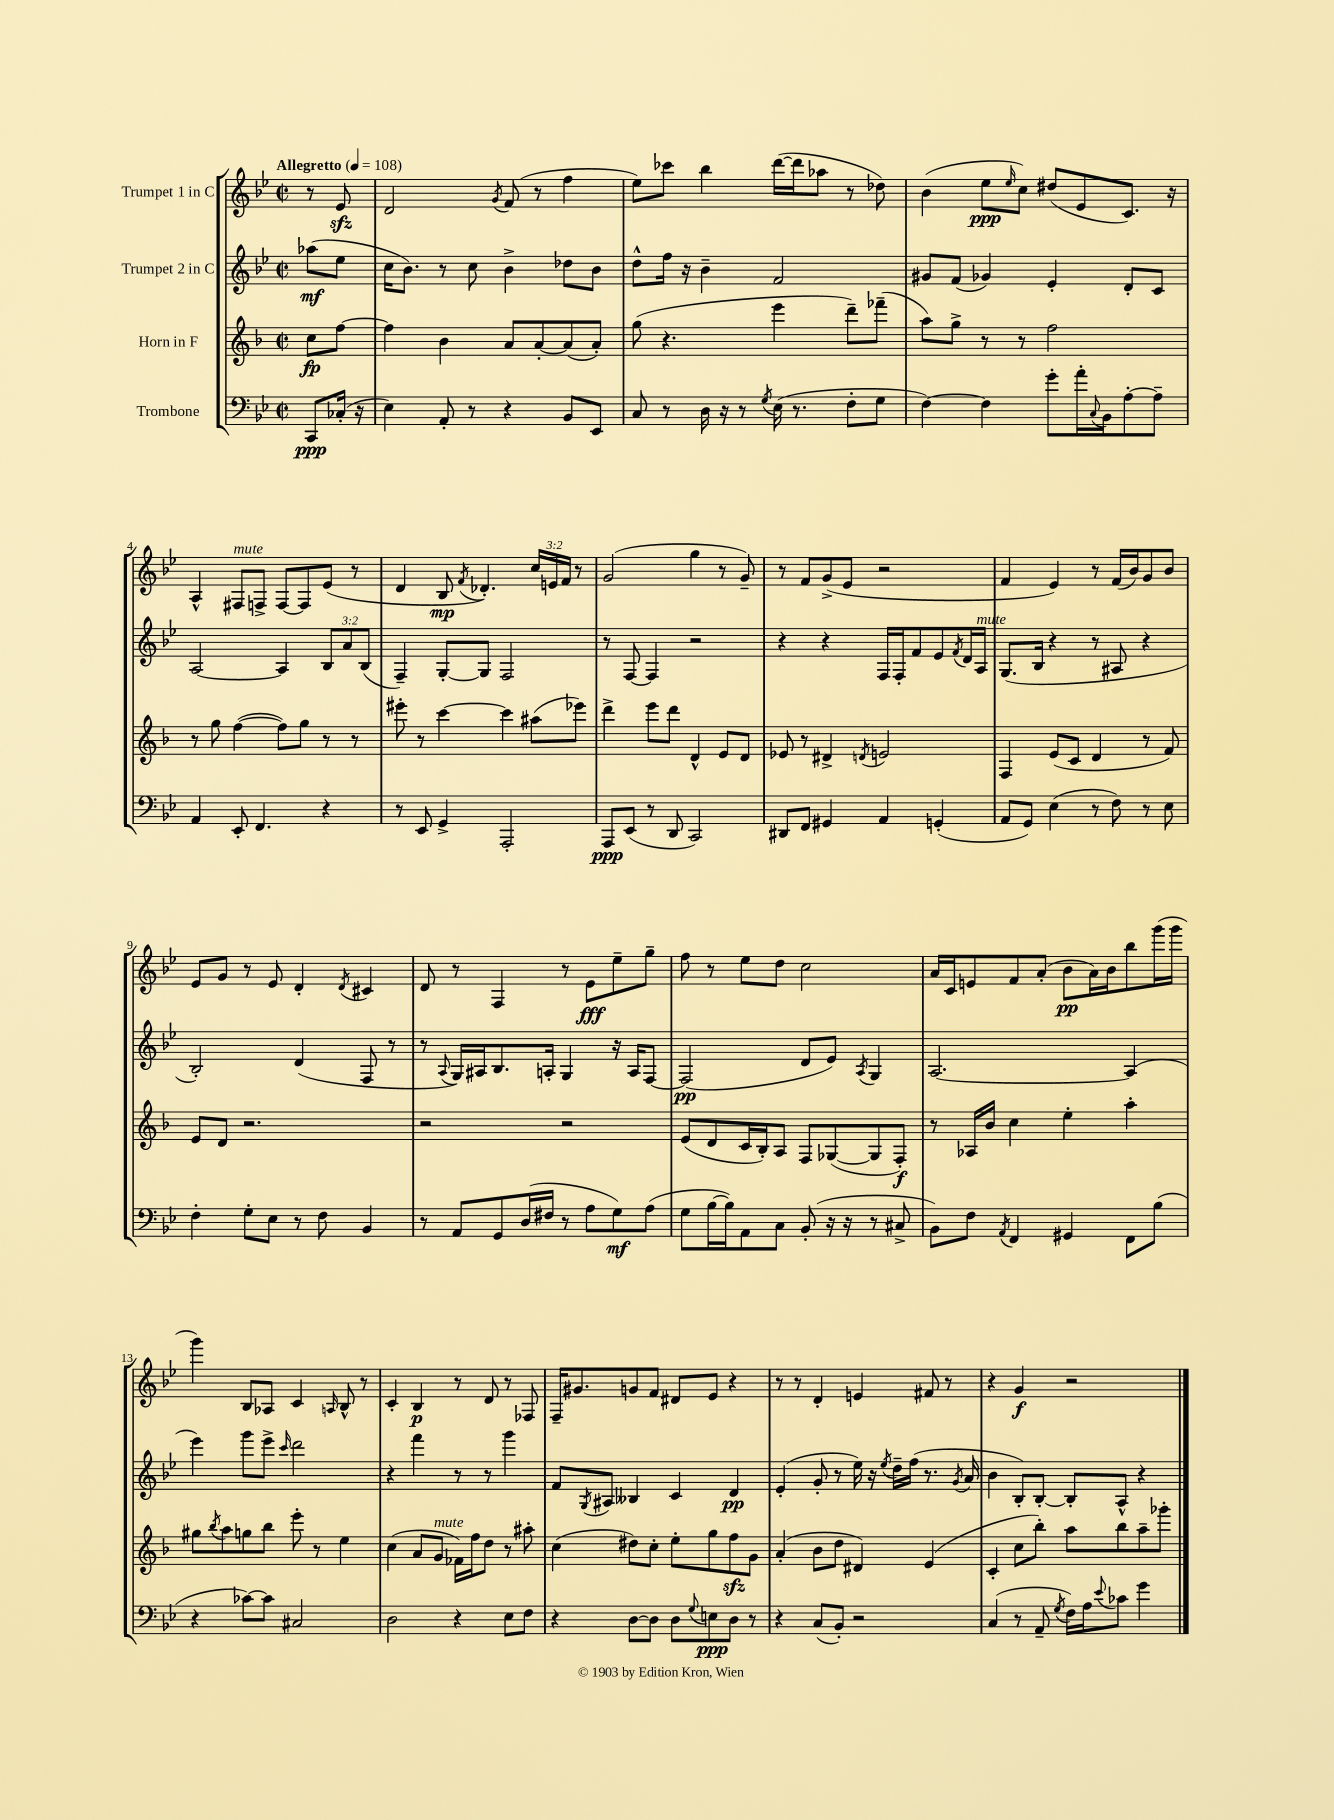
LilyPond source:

<<
\new StaffGroup <<
\new Staff = "s0" \with { instrumentName = "Trumpet 1 in C" } {
    \clef treble \key bes \major \defaultTimeSignature \time 2/2 \override Staff.TupletNumber.text = #tuplet-number::calc-fraction-text \partial 4 \tempo "Allegretto" 4 = 108
    r8 ees'8\sfz |
    d'2 \acciaccatura { g'8 } f'8( r8 f''4 |
    ees''8) ces'''8 bes''4 d'''16~( d'''16 aes''8 r8 des''8) |
    bes'4( ees''8\ppp \grace { ees''16 } c''8) dis''8( ees'8 c'8.) r16 |
    a4-^ fis8^\markup { \italic "mute" } f8-> f8~ f8 ees'8( r8 |
    d'4 bes8\mp \acciaccatura { f'8 } des'4.-.) \tuplet 3/2 { c''16 e'16 f'16 } r8 |
    g'2( g''4 r8 g'8--) |
    r8 f'8 g'8->( ees'8 r2 |
    f'4 ees'4) r8 f'16( bes'16) g'8 bes'8 |
    ees'8 g'8 r8 ees'8 d'4-. \acciaccatura { d'8 } cis'4 |
    d'8 r8 f4 r8 ees'8\fff ees''8-- g''8-- |
    f''8 r8 ees''8 d''8 c''2 |
    a'16 c'16 e'8 f'8 a'8-.( bes'8\pp a'16) bes'16 bes''8 g'''16( g'''16 |
    g'''4) bes8 aes8 c'4 \grace { a16 } bes8-^ r8 |
    c'4-. bes4\p r8 d'8 r8 fes8 |
    f16-- gis'8. g'8 f'8 dis'8 ees'8 r4 |
    r8 r8 d'4-. e'4 fis'8 r8 |
    r4 g'4\f r2 \bar "|." |
}
\new Staff = "s1" \with { instrumentName = "Trumpet 2 in C" } {
    \clef treble \key bes \major \defaultTimeSignature \time 2/2 \override Staff.TupletNumber.text = #tuplet-number::calc-fraction-text \partial 4
    aes''8\mf( ees''8 |
    c''16 bes'8.) r8 c''8 bes'4-> des''8 bes'8 |
    d''8-^ f''16 r16 bes'4-- f'2 |
    gis'8 f'8( ges'4) ees'4-. d'8-. c'8 |
    a2~ a4 \tuplet 3/2 { bes8 a'8 bes8( } |
    f4--) g8~-. g8 f2 |
    r8 f8~ f4 r2 |
    r4 r4 f16 f16-. f'8 ees'8 \acciaccatura { f'8 } d'16 a16^\markup { \italic "mute" } |
    g8.( bes16 r4 r8 ais8 r4 |
    bes2-.) d'4( f8 r8 |
    r8 \appoggiatura { a8 } g16) ais16 bes8. a16-. g4 r16 a16 f8~ |
    f2\pp( d'8 ees'8) \acciaccatura { a8 } g4 |
    a2.~ a4( |
    ees'''4) g'''8 ees'''8-> \grace { c'''16 } d'''2 |
    r4 f'''4 r8 r8 g'''4 |
    f'8 \acciaccatura { g8 } ais8 beses4 c'4 d'4\pp |
    ees'4-.( g'8-. r8 ees''16) r16 \acciaccatura { ees''8 } d''16-- f''16( r8. \acciaccatura { g'8 } a'16 |
    bes'4 bes8-.) bes8~-. bes8-. a8-^ r4 \bar "|." |
}
\new Staff = "s2" \with { instrumentName = "Horn in F" } {
    \clef treble \key f \major \defaultTimeSignature \time 2/2 \partial 4
    c''8\fp f''8~ |
    f''4 bes'4 a'8 a'8~-. a'8( a'8-.) |
    g''8( r4. e'''4 d'''8--) fes'''8--( |
    a''8) g''8-> r8 r8 f''2 |
    r8 g''8 f''4~( f''8) g''8 r8 r8 |
    eis'''8-. r8 c'''4~ c'''4 ais''8( ees'''8) |
    d'''4-> e'''8 d'''8 d'4-^ e'8 d'8 |
    ees'8 r8 dis'4-> \acciaccatura { d'8 } e'2 |
    f4 e'8( c'8 d'4 r8 f'8) |
    e'8 d'8 r2. |
    r2 r2 |
    e'8( d'8 c'16 bes16-.) a8 f8 ges8~( ges8 f8-.\f) |
    r8 aes16 bes'16 c''4 e''4-. a''4-. |
    gis''8 \acciaccatura { bes''8 } a''8 g''8 bes''8 e'''8-. r8 e''4 |
    c''4( a'8 g'8^\markup { \italic "mute" } fes'16) f''16 d''8 r8 ais''8-. |
    c''4( dis''8) c''8-. e''8-. g''8 f''8\sfz g'8 |
    a'4-.( bes'8 d''8 dis'4) e'4( |
    c'4-. c''8 bes''8-.) a''8 bes''8 a''8-- ges'''8-. \bar "|." |
}
\new Staff = "s3" \with { instrumentName = "Trombone" } {
    \clef bass \key bes \major \defaultTimeSignature \time 2/2 \partial 4
    c,8\ppp ces16-.( r16 |
    ees4) a,8-. r8 r4 bes,8 ees,8 |
    c8 r8 d16 r16 r8 \acciaccatura { g8 } ees16( r8. f8-. g8 |
    f4~) f4 g'8-. a'16-. \appoggiatura { c8 } bes,16 a8~-. a8-- |
    a,4 ees,8-. f,4. r4 |
    r8 ees,8 g,4-> a,,2-. |
    a,,8\ppp ees,8( r8 d,8 c,2) |
    dis,8 f,8 gis,4 a,4 g,4-.( |
    a,8 g,8) ees4( r8 f8) r8 ees8 |
    f4-. g8-. ees8 r8 f8 bes,4 |
    r8 a,8 g,8 d16( fis16 r8 a8 g8\mf) a8( |
    g8 bes16~ bes16) a,8 c8 bes,8-.( r16 r16 r8 cis8-> |
    bes,8) f8 \acciaccatura { a,8 } f,4 gis,4 f,8 bes8( |
    r4 ces'8~) ces'8 cis2 |
    d2 r4 ees8 f8 |
    r4 d8~ d8 d8 \appoggiatura { g8 } e8\ppp d8 r8 |
    r4 c8( bes,8-.) r2 |
    c4( r8 a,8-- \acciaccatura { g8 } f16) a16 \appoggiatura { ees'8 } ces'8 g'4 \bar "|." |
}
>>
>>
